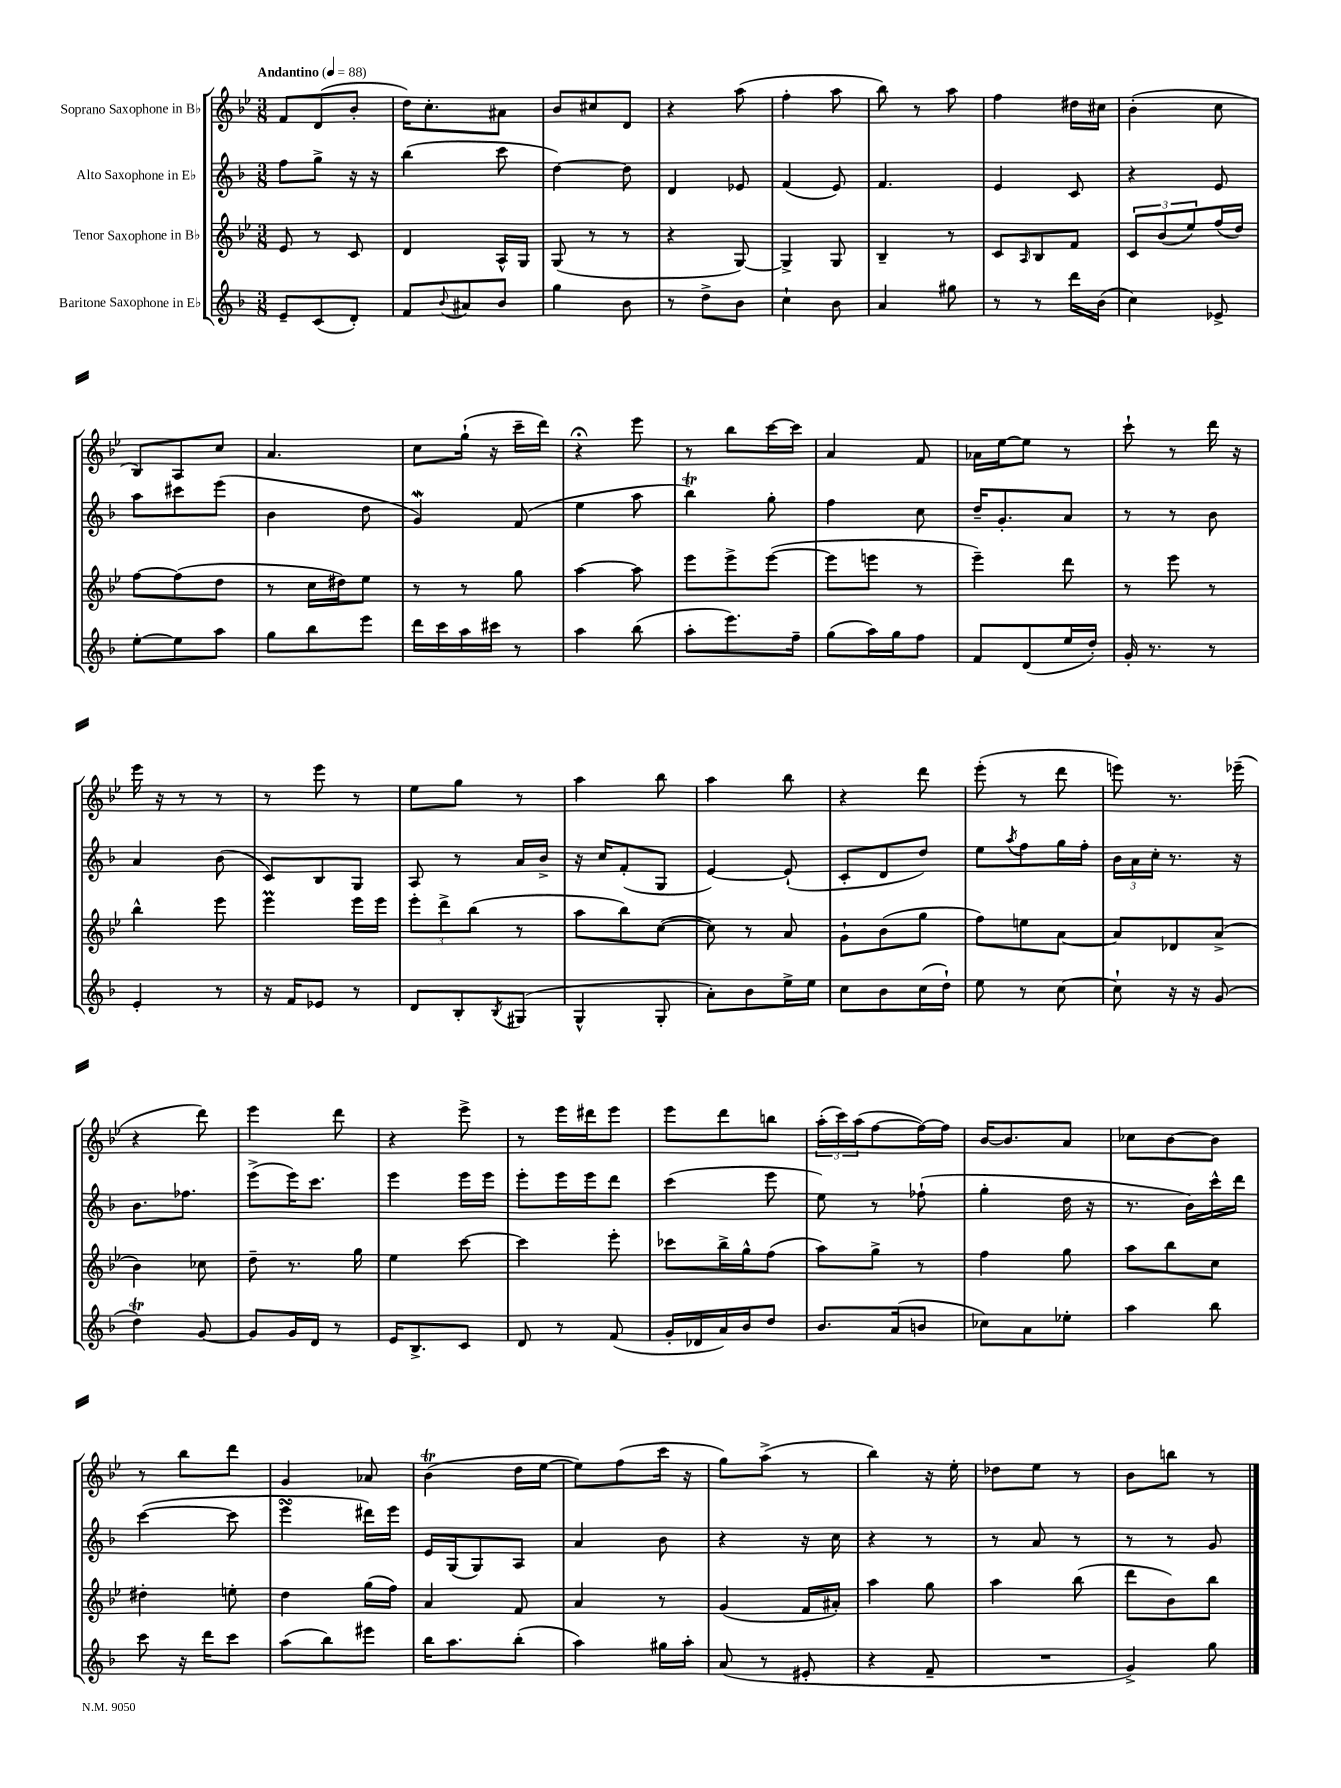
<<
\new StaffGroup <<
\new Staff = "s0" \with { instrumentName = "Soprano Saxophone in Bb" } {
    \clef treble \key bes \major \numericTimeSignature \time 3/8 \tempo "Andantino" 4 = 88
    f'8 d'8( bes'8-. |
    d''16) c''8.-. ais'8 |
    bes'8 cis''8 d'8 |
    r4 a''8( |
    f''4-. a''8 |
    bes''8) r8 a''8 |
    f''4 dis''16 cis''16 |
    bes'4-.( c''8 |
    bes8) a8 c''8 |
    a'4. |
    c''8 g''16-!( r16 c'''16-- d'''16) |
    r4\fermata ees'''8 |
    r8 bes''8 c'''16~ c'''16 |
    a'4 f'8 |
    aes'16 ees''16~ ees''8 r8 |
    c'''8-! r8 d'''16 r16 |
    ees'''16 r16 r8 r8 |
    r8 ees'''8 r8 |
    ees''8 g''8 r8 |
    a''4 bes''8 |
    a''4 bes''8 |
    r4 d'''8 |
    ees'''8-.( r8 d'''8 |
    e'''8) r8. ees'''16--( |
    r4 d'''8) |
    ees'''4 d'''8 |
    r4 ees'''8-> |
    r8 ees'''16 dis'''16 ees'''8 |
    ees'''8 d'''8 b''8 |
    \tuplet 3/2 { a''16-.( c'''16) a''16( } f''8~ f''16~) f''16 |
    bes'16~ bes'8. a'8 |
    ces''8 bes'8~ bes'8 |
    r8 bes''8 d'''8 |
    g'4 aes'8 |
    bes'4\trill( d''16 ees''16~ |
    ees''8) f''8( c'''16 r16 |
    g''8) a''8->( r8 |
    bes''4) r16 ees''16-. |
    des''8 ees''8 r8 |
    bes'8 b''8 r8 \bar "|." |
}
\new Staff = "s1" \with { instrumentName = "Alto Saxophone in Eb" } {
    \clef treble \key f \major \numericTimeSignature \time 3/8
    f''8 g''8-> r16 r16 |
    bes''4( c'''8 |
    d''4~) d''8 |
    d'4 ees'8 |
    f'4( e'8) |
    f'4. |
    e'4 c'8 |
    r4 e'8 |
    a''8 cis'''8 e'''8( |
    bes'4 d''8 |
    g'4\mordent) f'8( |
    e''4 a''8 |
    bes''4\trill) g''8-. |
    f''4 c''8 |
    d''16-- g'8.-. a'8 |
    r8 r8 bes'8 |
    a'4 bes'8( |
    c'8) bes8 g8 |
    a8 r8 a'16 bes'16-> |
    r16 c''16 f'8-.( g8 |
    e'4~) e'8-!( |
    c'8-. d'8 d''8) |
    e''8 \acciaccatura { a''8 } f''8 g''16 f''16-. |
    \tuplet 3/2 { bes'16 a'16 c''16-. } r8. r16 |
    bes'8. fes''8. |
    e'''8->( e'''16) c'''8. |
    e'''4 e'''16 e'''16 |
    e'''8-. e'''16 e'''16 d'''8 |
    c'''4( e'''8 |
    e''8) r8 fes''8-!( |
    g''4-. d''16 r16 |
    r8. bes'16) c'''16-^ d'''16 |
    c'''4~( c'''8 |
    e'''4\turn dis'''16) e'''16 |
    e'16 g16( g8) a8 |
    a'4 bes'8 |
    r4 r16 c''16 |
    r4 r8 |
    r8 a'8 r8 |
    r8 r8 g'8 \bar "|." |
}
\new Staff = "s2" \with { instrumentName = "Tenor Saxophone in Bb" } {
    \clef treble \key bes \major \numericTimeSignature \time 3/8
    ees'8 r8 c'8 |
    d'4 a16-^ g16 |
    g8( r8 r8 |
    r4 g8~) |
    g4-> g8 |
    bes4-- r8 |
    c'8 \grace { a16 } bes8 f'8 |
    \tuplet 3/2 { c'8 bes'8( ees''8) } f''16( d''16) |
    f''8~ f''8( d''8 |
    r8 c''16 dis''16) ees''8 |
    r8 r8 g''8 |
    a''4~ a''8 |
    ees'''8 ees'''8-> ees'''8~( |
    ees'''8 e'''8 r8 |
    ees'''4--) d'''8 |
    r8 ees'''8 r8 |
    bes''4-^ ees'''8 |
    ees'''4\prall ees'''16 ees'''16 |
    \tuplet 3/2 { ees'''8-. d'''8-> bes''8( } r8 |
    a''8 bes''8) c''8~( |
    c''8) r8 a'8 |
    g'8-! bes'8( g''8 |
    f''8) e''8 a'8~ |
    a'8 des'8 a'8->( |
    bes'4) ces''8 |
    d''8-- r8. g''16 |
    ees''4 c'''8~ |
    c'''4 ees'''8-. |
    ces'''8 bes''16-> g''16-^ f''8( |
    a''8) g''8-> r8 |
    f''4 g''8 |
    a''8 bes''8 c''8 |
    dis''4-. e''8-. |
    d''4 g''16( f''16) |
    a'4 f'8 |
    a'4 r8 |
    g'4( f'16 ais'16-.) |
    a''4 g''8 |
    a''4 bes''8( |
    d'''8 bes'8) bes''8 \bar "|." |
}
\new Staff = "s3" \with { instrumentName = "Baritone Saxophone in Eb" } {
    \clef treble \key f \major \numericTimeSignature \time 3/8
    e'8-- c'8( d'8-.) |
    f'8 \appoggiatura { bes'8 } ais'8 bes'8 |
    g''4 bes'8 |
    r8 d''8-> bes'8 |
    c''4-! bes'8 |
    a'4 gis''8 |
    r8 r8 d'''16 bes'16( |
    c''4) ees'8-> |
    e''8~-. e''8 a''8 |
    g''8 bes''8 e'''8 |
    d'''16 c'''16 a''16 cis'''16 r8 |
    a''4 bes''8( |
    a''8-. e'''8.) f''16-- |
    g''8( a''16) g''16 f''8 |
    f'8 d'8( e''16 d''16-.) |
    g'16-. r8. r8 |
    e'4-. r8 |
    r16 f'16 ees'8 r8 |
    d'8 bes8-. \acciaccatura { bes8 } gis8( |
    g4-^ g8-. |
    a'8-.) bes'8 e''16-> e''16 |
    c''8 bes'8 c''16( d''16-!) |
    e''8 r8 c''8~ |
    c''8-! r16 r16 g'8( |
    d''4\trill) g'8~ |
    g'8 g'16 d'16 r8 |
    e'16 bes8.-> c'8 |
    d'8 r8 f'8( |
    g'16-. des'16 a'16) bes'16 d''8 |
    bes'8. a'16( b'8 |
    ces''8) a'8 ees''8-. |
    a''4 bes''8 |
    c'''8 r16 d'''16 c'''8 |
    a''8( bes''8) eis'''8 |
    bes''16 a''8. bes''8-.( |
    a''4) gis''16 a''16-. |
    a'8( r8 eis'8-. |
    r4 f'8-- |
    R4. |
    g'4->) g''8 \bar "|." |
}
>>
>>
\layout { \context { \Score \remove "Bar_number_engraver" } }
